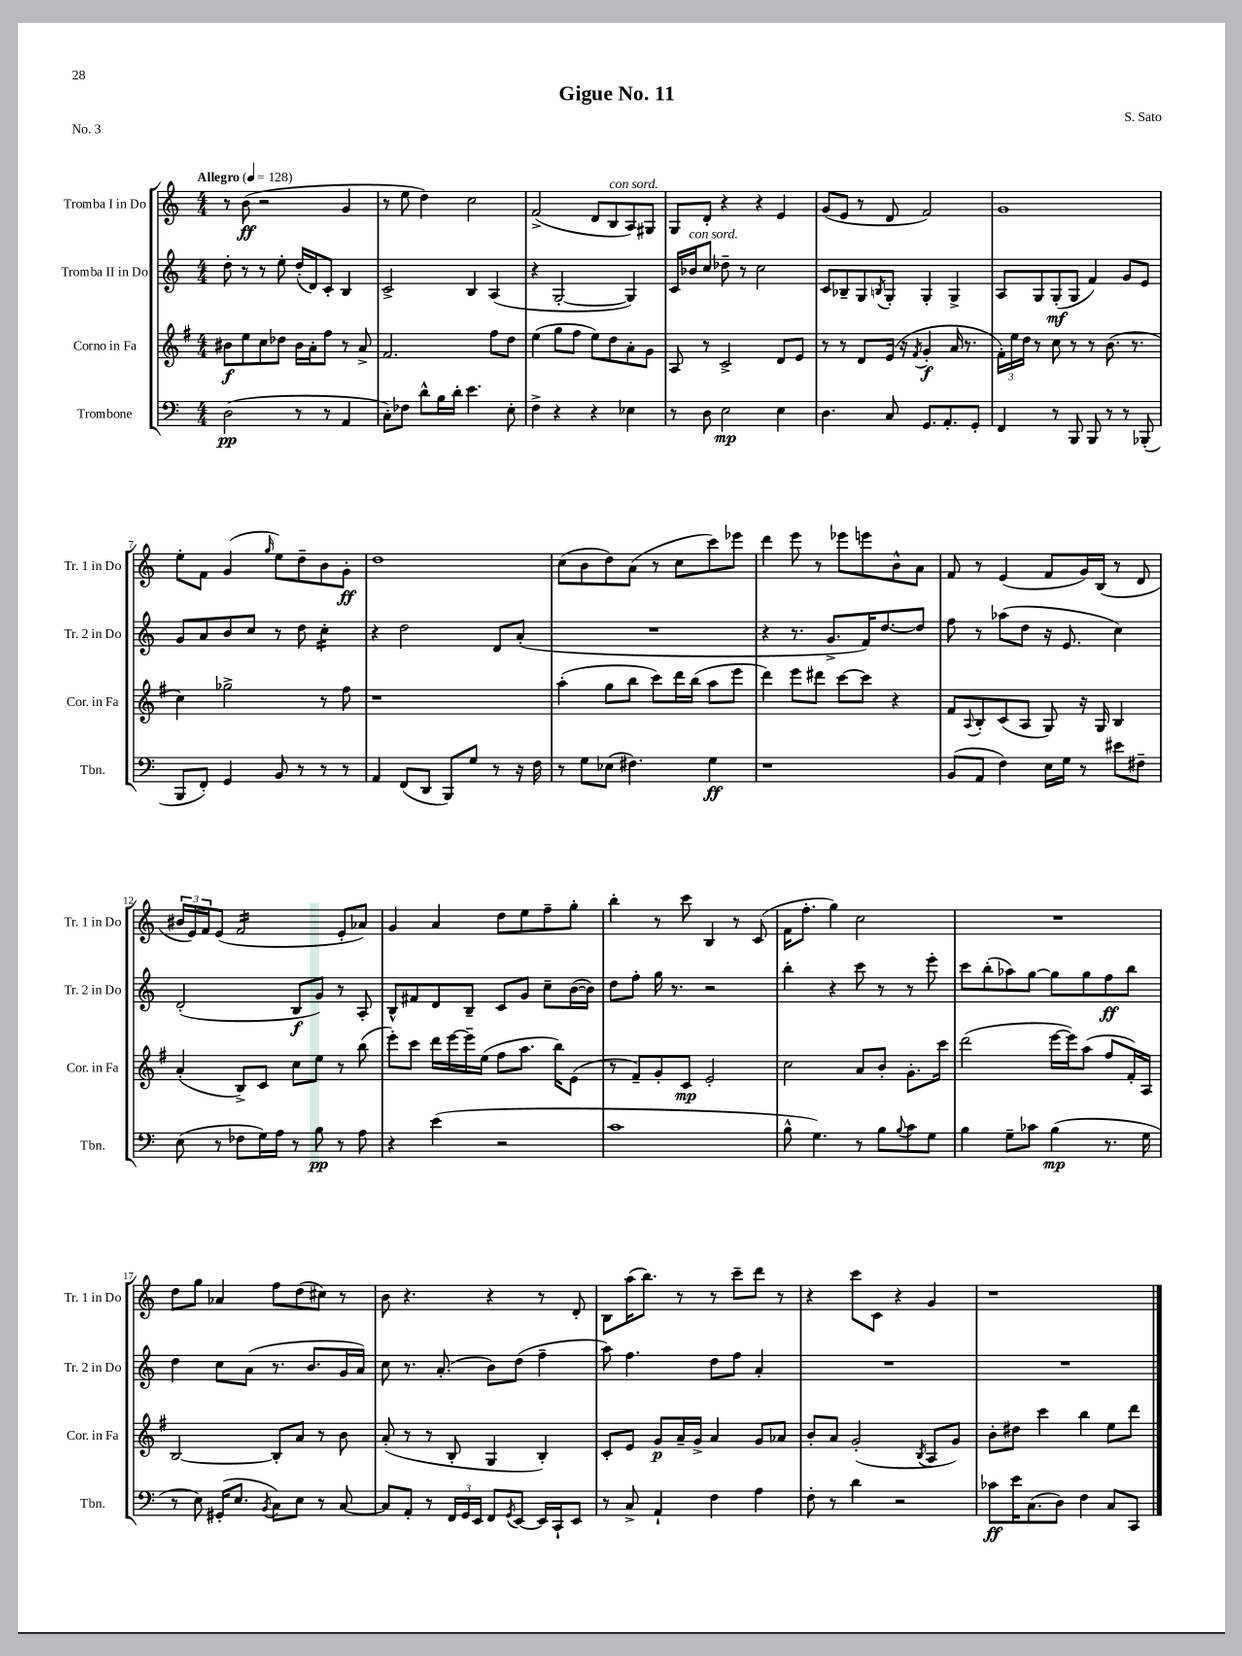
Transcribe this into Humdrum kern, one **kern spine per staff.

**kern	**kern	**kern	**kern
*staff4	*staff3	*staff2	*staff1
*clefF4	*clefG2	*clefG2	*clefG2
*k[]	*k[f#]	*k[]	*k[]
*M4/4	*M4/4	*M4/4	*M4/4
*MM128	*MM128	*MM128	*MM128
(2D\	8b#\L	8dd'\	8r
.	8ee\	8r	(8b\
.	8cc\	8r	2r
.	8dd-\J	8ee'\	.
8r	16b#\LL	(16dd'/LL	.
.	16a'\J	16d/J)	.
8r	8ff#\J	8c'/J	.
4AA/	8r	4B/	4g/
.	8a^/	.	.
=	=	=	=
8C'\L)	2.f#/	2c^/	8r
8F-\J	.	.	8ee\
8d^^\L	.	.	4dd\)
16B\L	.	.	.
16d'\JJ	.	.	.
4.e\	.	4B/	2cc\
.	8ff#\L	(4A/	.
8E'\	8dd\J	.	.
=	=	=	=
4F^\	(4ee\	4r	(2f^/
4r	8gg\L	[2G'/	.
.	8ff#\J	.	.
4r	8ee\L)	.	8d/L
.	8dd\	.	8B/
4E-\	8a'\	4G/])	8A/)
.	8g\J	.	8G#/J
=	=	=	=
8r	8A/	16c/LL	8G/L
.	.	16b-/J	.
8D\	8r	8cc/J	8d'/J
2E\	2c^/	8dd-~\	4r
.	.	8r	.
.	.	2cc\	4r
4E\	8d/L	.	4e/
.	8e/J	.	.
=	=	=	=
4.D\	8r	8c/L	(8g/L
.	8r	8B-~/	8e/J
.	8d/L	8G/	8r
.	.	8qB/	.
8C/	(16e/Jk	8G'/J	8d/
.	16r	.	.
.	8qf#/	.	.
8.GG/L	4g'/	4G'/	2f/)
8.AA'/	.	.	.
.	16a/	4G^/	.
.	8.r	.	.
8GG'/J	.	.	.
=	=	=	=
4FF/	24f#'\LL)	8A/L	1g
.	24ee\	.	.
.	24dd\JJ	.	.
.	8r	8G/	.
8r	8cc\	(8G'/	.
8BBB/	8r	8G/J	.
8BBB/	8r	4f/)	.
8r	(8.b\	.	.
8r	.	8g/L	.
.	8.r	.	.
(8BBB-'/	.	8e/J	.
=	=	=	=
8BBB/L	4cc\)	8g/L	8ee'\L
8FF'/J)	.	8a/	8f\J
4GG/	2gg-^\	8b/	(4g/
.	.	8cc/J	.
.	.	.	16qqgg/
8BB/	.	8r	8ee\L)
8r	.	8dd\	8dd~\
8r	8r	4cc'\	8b\
8r	8ff#\	.	8g'\J
=	=	=	=
4AA/	1r	4r	1dd
(8FF/L	.	2dd\	.
8DD/J	.	.	.
8BBB/L)	.	.	.
8G/J	.	.	.
8r	.	8d/L	.
16r	.	(8a'/J	.
16F\	.	.	.
=	=	=	=
8r	(4aa'\	1r	(8cc\L
8G\L	.	.	8b\
(8E-\J	8gg\L	.	8dd\)
4.F#\)	8bb\J	.	(8a\J
.	8ccc\L)	.	8r
.	16ddd\L	.	8cc\L
.	(16bb\JJ	.	.
4G\	8aa\L	.	8ccc\)
.	8eee\J	.	8eee-\J
=	=	=	=
1r	4ddd\)	4r	4ddd\
.	8eee\L	8.r	8eee\
.	8ddd#\J	.	8r
.	.	8.g^/L	.
.	[8ccc\L	.	8eee-\L
.	8ccc\]J	16f/K)	8eee\
.	.	[8.dd/	.
.	4r	.	8b^^\
.	.	8dd/]J	8a\J
=	=	=	=
(8BB/L	8f#/L	8ff\	8f/
.	8qqA/	.	.
8AA/J	8B'/	8r	8r
4F\)	(8c/	(8aa-\L	(4e/
.	8A/J	8dd\J	.
16E\LL	8G/)	16r	8f/L
16G\JJ	.	8.e/	.
8r	16r	.	16g/L)
.	16G/	.	(16B/JJ
8e#\L	4B/	4cc\)	8r
8F#~\J	.	.	8d/
=	=	=	=
(8E\	(4a'/	(2d'/	24b#/LL
.	.	.	24e/)
.	.	.	24f/J
8r	.	.	(8e/J
8F-\L	8B^/L)	.	2f/
16G\L)	8c/J	.	.
16A\JJ	.	.	.
8r	8cc\L	8B/L	.
8B\	8ee\J	8g/J)	.
8r	8r	8r	8e'/L
8A\	(8bb\	8A'/	8a-/J)
=	=	=	=
4r	8eee'\L)	8B^^/L	4g/
.	8ccc\J	8f#/	.
(4e\	16ddd\LL	8d/	4a/
.	[16eee\	.	.
.	16eee~\]	8B~/J	.
.	(16ee\JJ	.	.
2r	8ff#\L	8c/L	8dd\L
.	8.aa\J	8g/J	8ee\
.	.	8cc~\L	8ff~\
.	16bb\LK)	.	.
.	(8e\J	([16b\L	8gg'\J
.	.	16b\]JJ)	.
=	=	=	=
1c	8r	8dd\L	4bb'\
.	8f#~/L)	8ff'\J	.
.	8g'/	16gg\	8r
.	.	8.r	.
.	8c/J	.	8ccc\
.	2e'/	2r	4B/
.	.	.	8r
.	.	.	(8c/
=	=	=	=
8B^^\	2cc\	4bb'\	16f\LK
.	.	.	8.ff'\J
4.G\)	.	.	.
.	.	4r	4gg\)
8r	8a/L	8ccc\	2cc\
8B\L	8b'/J	8r	.
8qqB/	.	.	.
8c\	8.g'\L	8r	.
8G\J	.	8eee'\	.
.	16ccc\Jk	.	.
=	=	=	=
4B\	(2ddd\	8ccc\L	1r
.	.	(8bb'\	.
8G~\L	.	8aa-\)	.
8c-\J	.	[8gg\J	.
(4B\	[16eee\LL	8gg\]L	.
.	16eee\]J)	.	.
.	(8aa\J	8gg\	.
8.r	8ff#/L	8ff\	.
.	16f#'/L)	8bb\J	.
16G\	16A/JJ	.	.
=	=	=	=
8r	[2B/	4dd\	8dd\L
8E\)	.	.	8gg\J
(16GG#'/LK	.	8cc\L	4a-/
8.E/J	.	.	.
.	.	(8a\J	.
8qBB/	.	.	.
8C\L)	8B'/]L	8.r	8ff\L
8E\J	8a/J	.	(8dd\
.	.	8.b/L	.
8r	8r	.	8cc#\J)
[8C/	8b\	16g/L	8r
.	.	16a/JJ)	.
=	=	=	=
8C/]L	(8a'/	8cc\	8b\
8AA'/J	8r	8.r	4.r
8r	8r	.	.
.	.	(8.a'/	.
24FF/LL	8B'/	.	.
24GG/	.	.	.
24EE/JJ	.	.	.
8FF/L	4G/	8b\L)	4r
8qGG/	.	.	.
[8EE/J	.	(8dd\J	.
16EE/]LL	4B'/)	4ff~\	8r
16CC`/J	.	.	.
8EE/J	.	.	8d'/
=	=	=	=
8r	8c'/L	8aa\)	8B\L
8C^/	8e/J	4.ff\	(16aa\K
.	.	.	8.bb\J)
4AA`/	8g/L	.	.
.	16a~/L	.	8r
.	16g^/JJ	.	.
4F\	4a/	8dd\L	8r
.	.	8ff\J	8ccc~\L
4A\	8g/L	4a'/	8ddd\J
.	8a-/J	.	8r
=	=	=	=
8F'\	8b'/L	1r	4r
8r	8a/J	.	.
4d\	(2g'/	.	8ccc\L
.	.	.	8c\J
2r	.	.	4r
.	8qB/	.	.
.	8A/L	.	4g/
.	8g/J)	.	.
=	=	=	=
8c-\L	8b'\L	1r	1r
16e\K	8dd#\J	.	.
(8.C\	.	.	.
.	4ccc\	.	.
8D\J)	.	.	.
4F\	4bb\	.	.
8C/L	8ee\L	.	.
8CC/J	8ddd\J	.	.
==	==	==	==
*-	*-	*-	*-
